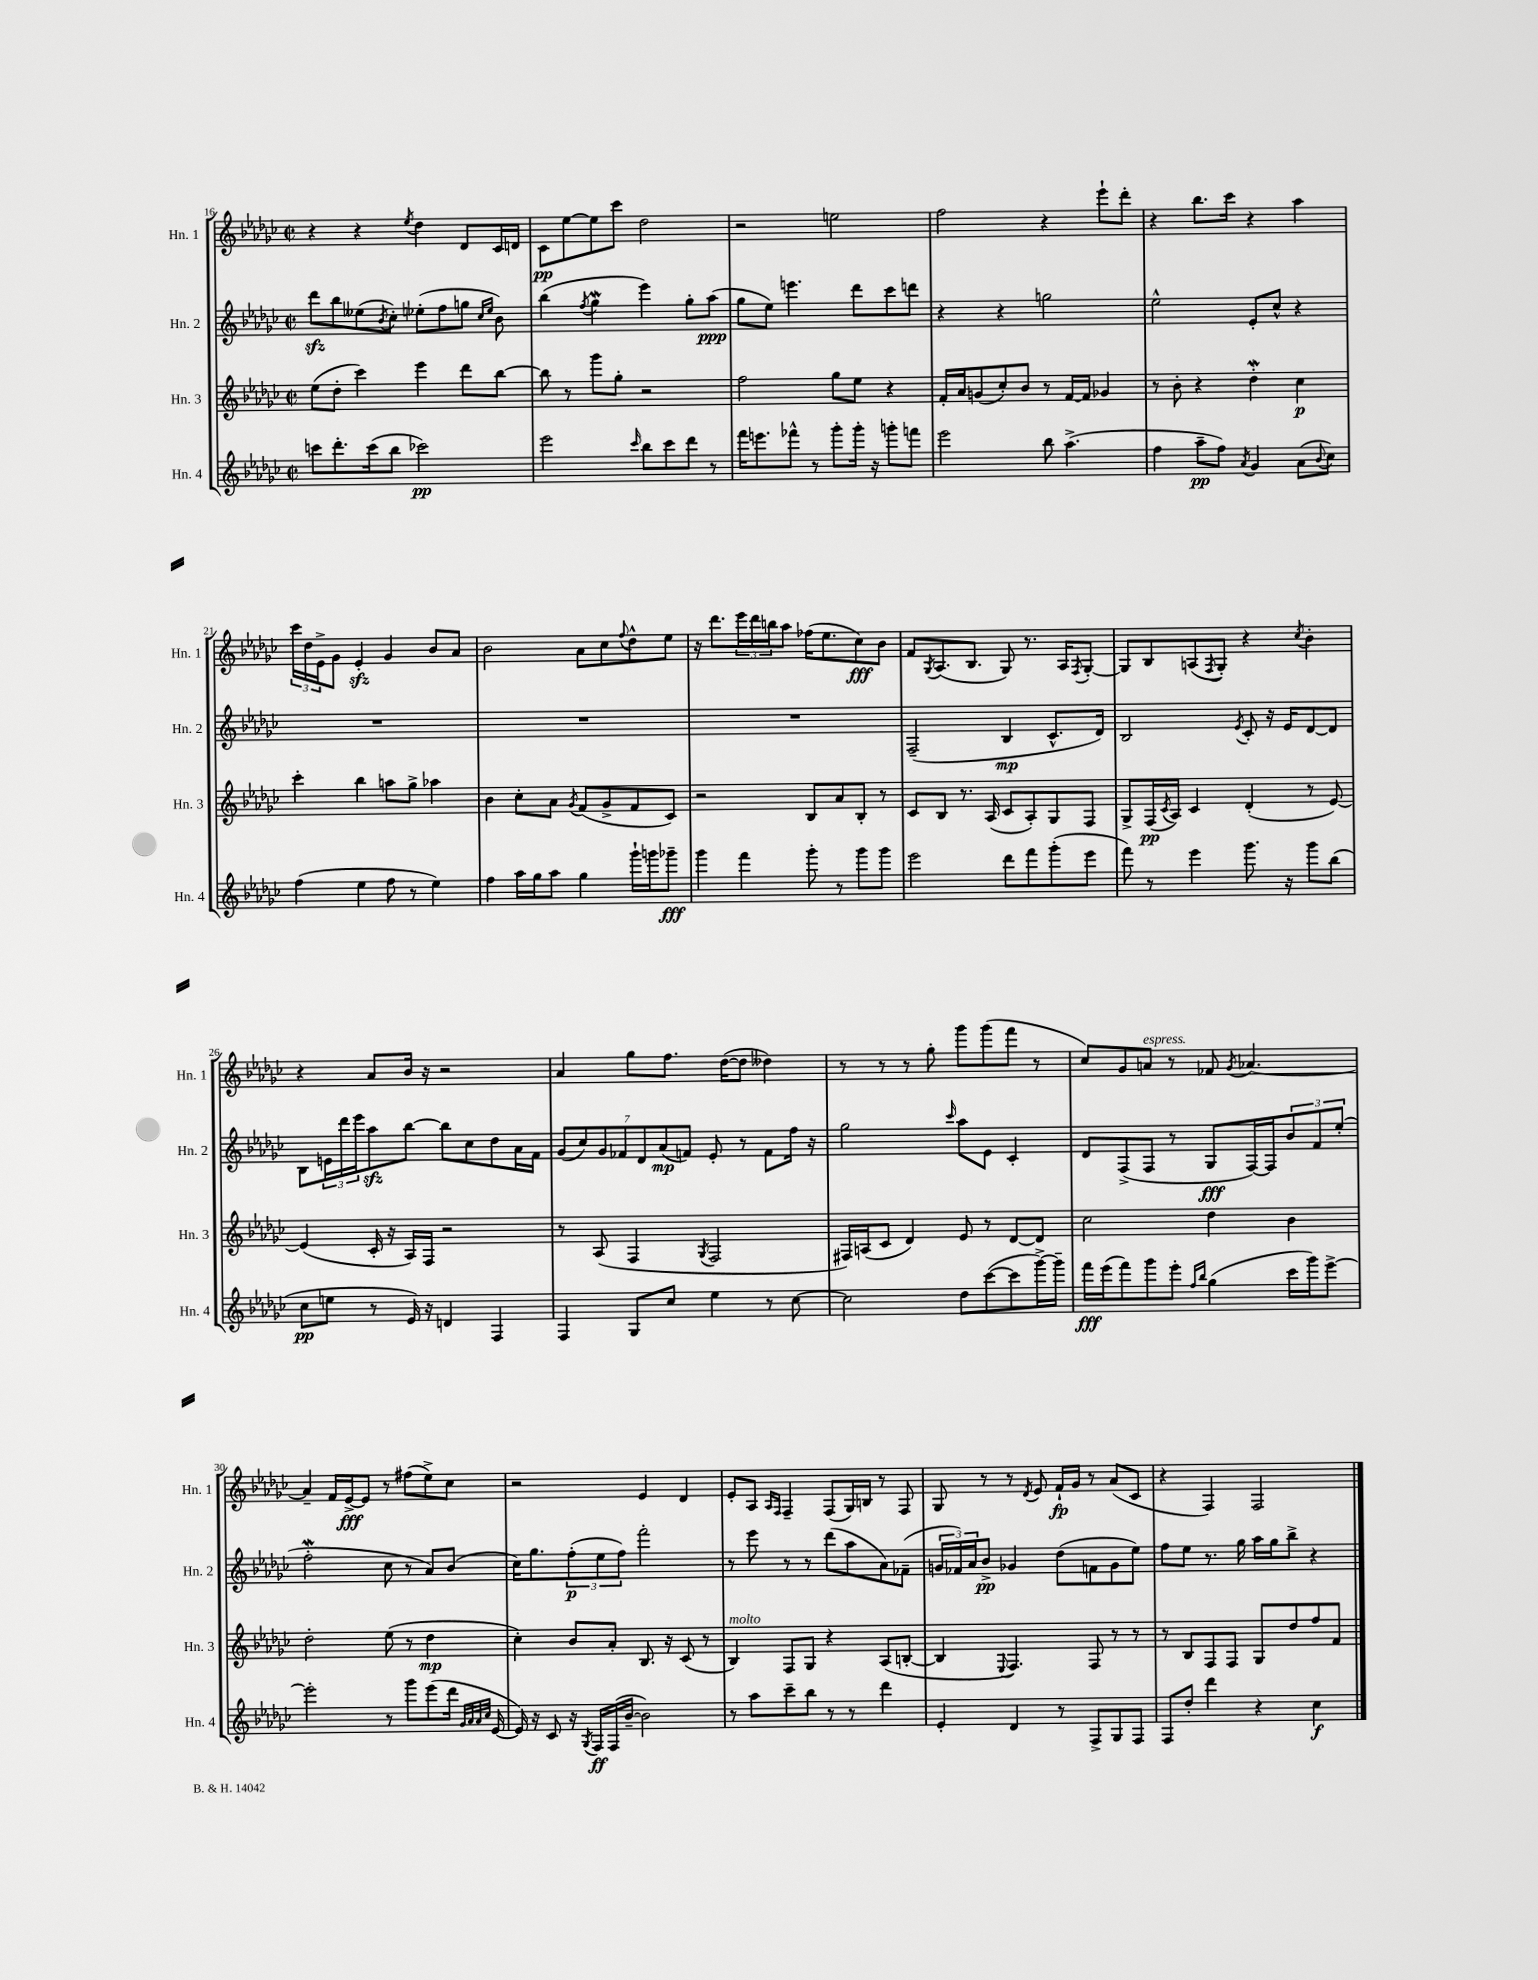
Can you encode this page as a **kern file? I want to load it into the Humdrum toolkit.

**kern	**dynam	**kern	**dynam	**kern	**dynam	**kern	**dynam
*part4	*part4	*part3	*part3	*part2	*part2	*part1	*part1
*staff4	*staff4	*staff3	*staff3	*staff2	*staff2	*staff1	*staff1
*I"Hn. 4	*	*I"Hn. 3	*	*I"Hn. 2	*	*I"Hn. 1	*
*I'Hn. 4	*	*I'Hn. 3	*	*I'Hn. 2	*	*I'Hn. 1	*
*clefG2	*	*clefG2	*	*clefG2	*	*clefG2	*
*k[b-e-a-d-g-c-]	*	*k[b-e-a-d-g-c-]	*	*k[b-e-a-d-g-c-]	*	*k[b-e-a-d-g-c-]	*
*M2/2	*	*M2/2	*	*M2/2	*	*M2/2	*
*met(c|)	*	*met(c|)	*	*met(c|)	*	*met(c|)	*
=16	=16	=16	=16	=16	=16	=16	=16
8cccn\L	.	(8ee-\L	.	8ddd-zz\L	.	4r	.
8.ddd-'\	.	8dd-'\J	.	8bb-\	.	.	.
.	.	4ccc-\)	.	(8ee--X\	.	4r	.
(16ccc\k	.	.	.	.	.	.	.
.	.	.	.	8qb-/	.	.	.
8bb-\J	.	.	.	8cc-'\J)	.	.	.
.	.	.	.	.	.	8qee-/	.
2ccc-X\)	pp	4eee-\	.	(8ee-X'\L	.	4dd-\	.
.	.	.	.	8ff\	.	.	.
.	.	8ddd-\L	.	8ggn\J	.	8d-/L	.
.	.	.	.	16qqcc-/LL	.	.	.
.	.	.	.	16qqee-/JJ	.	.	.
.	.	[8bb-\J	.	8b-\)	.	16c-/L	.
.	.	.	.	.	.	16dn/JJ	.
=17	=17	=17	=17	=17	=17	=17	=17
2eee-\	.	8bb-\]	.	(4bb-\	.	8c-\L	pp
.	.	8r	.	.	.	[8ee-\	.
.	.	.	.	8qff/	.	.	.
.	.	8ggg-\L	.	4gg-w\	.	8ee-\]	.
.	.	8gg-'\J	.	.	.	8ccc-\J	.
16qqccc-/	.	.	.	.	.	.	.
8bb-\L	.	2r	.	4eee-\)	.	2dd-\	.
8ccc-\	.	.	.	.	.	.	.
8ddd-\J	.	.	.	8gg-'\L	.	.	.
8r	.	.	.	(8aa-\J	ppp	.	.
=18	=18	=18	=18	=18	=18	=18	=18
16fff\KL	.	2ff\	.	8gg-\L	.	2r	.
8.eeen\	.	.	.	.	.	.	.
.	.	.	.	8ee-\J)	.	.	.
8fff-X^^\J	.	.	.	4.eeen\	.	.	.
8r	.	.	.	.	.	.	.
8ggg-'\L	.	8gg-\L	.	.	.	2een\	.
16ggg-'\Jk	.	8ee-\J	.	8ddd-\L	.	.	.
16r	.	.	.	.	.	.	.
8gggn'\L	.	4r	.	8ccc-\	.	.	.
8fffn\J	.	.	.	8dddn\J	.	.	.
=19	=19	=19	=19	=19	=19	=19	=19
2eee-\	.	16f'/LL	.	4r	.	2ff\	.
.	.	16a-/J	.	.	.	.	.
.	.	(8gn/	.	.	.	.	.
.	.	8cc-'/)	.	4r	.	.	.
.	.	8b-/J	.	.	.	.	.
8bb-\	.	8r	.	2ggn\	.	4r	.
(4.aa-^\	.	[16f/LL	.	.	.	.	.
.	.	16f/JJ]	.	.	.	.	.
.	.	4g-X/	.	.	.	8eee-`\L	.
.	.	.	.	.	.	8ddd-'\J	.
=20	=20	=20	=20	=20	=20	=20	=20
4ff\	.	8r	.	2ee-^^\	.	4r	.
.	.	8b-'\	.	.	.	.	.
8aa-~\L	pp	4r	.	.	.	8.bb-\L	.
8ff\J)	.	.	.	.	.	.	.
.	.	.	.	.	.	16ccc-\Jk	.
8qa-/	.	.	.	.	.	.	.
4g-/	.	4dd-W'\	.	8e-'/L	.	4r	.
.	.	.	.	8cc-^^/J	.	.	.
(8a-\L	.	4cc-\	p	4r	.	4aa-\	.
8qqb-/	.	.	.	.	.	.	.
8cc-\J)	.	.	.	.	.	.	.
!!LO:LB:g=z
=21	=21	=21	=21	=21	=21	=21	=21
(4ff\	.	4ccc-'\	.	1r	.	24ccc-\LL	.
.	.	.	.	.	.	24dd-\	.
.	.	.	.	.	.	24e-^\J	.
.	.	.	.	.	.	8g-\J	.
4ee-\	.	4bb-\	.	.	.	4e-zz'/	.
8ff\	.	8aan\L	.	.	.	4g-/	.
8r	.	8gg-^\J	.	.	.	.	.
4ee-\)	.	4aa-X\	.	.	.	8b-/L	.
.	.	.	.	.	.	8a-/J	.
=22	=22	=22	=22	=22	=22	=22	=22
4ff\	.	4b-\	.	1r	.	2b-\	.
16aa-\LL	.	8cc-'\L	.	.	.	.	.
16gg-\J	.	.	.	.	.	.	.
8aa-\J	.	8a-\J	.	.	.	.	.
.	.	8qg-/	.	.	.	.	.
4gg-\	.	(8f/L	.	.	.	8a-\L	.
.	.	8g-^/	.	.	.	8cc-\	.
.	.	.	.	.	.	8qqff/	.
16ggg-`\LL	.	8f/	.	.	.	8dd-^^\	.
16gggn\J	.	.	.	.	.	.	.
8ggg-X~\J	fff	8c-/J)	.	.	.	8ee-\J	.
=23	=23	=23	=23	=23	=23	=23	=23
4ggg-\	.	2r	.	1r	.	16r	.
.	.	.	.	.	.	8.ddd-\L	.
4fff\	.	.	.	.	.	24eee-\L	.
.	.	.	.	.	.	24ddd-\	.
.	.	.	.	.	.	24bbn\J	.
.	.	.	.	.	.	8aa-\J	.
8ggg-'\	.	8B-/L	.	.	.	(16ff-X\KL	.
.	.	.	.	.	.	8.ee-\	.
8r	.	8a-/	.	.	.	.	.
8ggg-\L	.	8B-'/J	.	.	.	8cc-\)	fff
8ggg-\J	.	8r	.	.	.	8b-\J	.
=24	=24	=24	=24	=24	=24	=24	=24
2eee-\	.	8c-/L	.	(2F~/	.	8f/L	.
.	.	.	.	.	.	8qG-/	.
.	.	8B-/J	.	.	.	(8.A-/	.
.	.	8.r	.	.	.	.	.
.	.	.	.	.	.	8.B-/J	.
.	.	(16A-/	.	.	.	.	.
8ddd-\L	.	8c-/L	.	4B-/	mp	8G-/)	.
8fff\	.	8A-'/)	.	.	.	8.r	.
(8ggg-'\	.	8G-/	.	8.c-^^/L	.	.	.
.	.	.	.	.	.	16A-/KL	.
.	.	.	.	.	.	8qF/	.
8eee-\J	.	8F/J	.	.	.	[8G-'/J	.
.	.	.	.	16d-/Jk)	.	.	.
=25	=25	=25	=25	=25	=25	=25	=25
8fff\)	.	8G-^/L	.	2B-/	.	8G-/L]	.
8r	.	(16F/L	pp	.	.	8B-/	.
.	.	8qc-/	.	.	.	.	.
.	.	16A-/JJ)	.	.	.	.	.
4eee-\	.	4c-/	.	.	.	(8An/	.
.	.	.	.	.	.	8qF/	.
.	.	.	.	.	.	8G-'/J)	.
.	.	.	.	8qe-/	.	.	.
8.ggg-\	.	(4d-'/	.	8c-'/	.	4r	.
.	.	.	.	16r	.	.	.
16r	.	.	.	16e-/KL	.	.	.
.	.	.	.	.	.	8qcc-/	.
8ggg-\L	.	8r	.	[8d-/	.	4b-'\	.
(8bb-\J	.	[8e-/)	.	8d-/J]	.	.	.
!!LO:LB:g=z
=26	=26	=26	=26	=26	=26	=26	=26
8cc-\L	pp	(4e-/]	.	8B-\L	.	4r	.
8een\J	.	.	.	24en\L	.	.	.
.	.	.	.	24ddd-\	.	.	.
.	.	.	.	24eee-\J	.	.	.
8r	.	16c-'/	.	8aa-zz\	.	8a-/L	.
.	.	16r	.	.	.	.	.
16e-/)	.	16A-/LL)	.	[8bb-\J	.	16b-/Jk	.
16r	.	16F/JJ	.	.	.	16r	.
4dn/	.	2r	.	8bb-\L]	.	2r	.
.	.	.	.	8cc-\	.	.	.
4F/	.	.	.	8dd-\	.	.	.
.	.	.	.	16a-\L	.	.	.
.	.	.	.	16f\JJ	.	.	.
=27	=27	=27	=27	=27	=27	=27	=27
4F/	.	8r	.	(14g-/L	.	4a-/	.
.	.	.	.	14cc-/)	.	.	.
.	.	(8A-/	.	.	.	.	.
.	.	.	.	14g-/	.	.	.
.	.	.	.	14f-X/	.	.	.
8G-/L	.	4F/	.	.	.	8gg-\L	.
.	.	.	.	14d-/	.	.	.
.	.	.	.	(14a-/	mp	.	.
8cc-/J	.	.	.	.	.	8.ff\J	.
.	.	.	.	14fn/J)	.	.	.
.	.	8qG-/	.	.	.	.	.
4ee-\	.	2F/	.	8e-'/	.	.	.
.	.	.	.	.	.	([16dd-\KL	.
.	.	.	.	8r	.	8dd-\J]	.
8r	.	.	.	8f\L	.	4dd--X\)	.
[8cc-\	.	.	.	16ff\Jk	.	.	.
.	.	.	.	16r	.	.	.
=28	=28	=28	=28	=28	=28	=28	=28
2cc-\]	.	16F#X/LL)	.	2gg-\	.	8r	.
.	.	(16An/J	.	.	.	.	.
.	.	8c-/J	.	.	.	8r	.
.	.	4d-/)	.	.	.	8r	.
.	.	.	.	.	.	8gg-'\	.
.	.	.	.	16qqccc-/	.	.	.
8dd-\L	.	8e-/	.	8aa-\L	.	8ggg-\L	.
([8ccc-\	.	8r	.	8e-\J	.	(8ggg-\	.
8ccc-\]	.	[8d-/L	.	4c-'/	.	8fff\J	.
[16ggg-^\L)	.	8d-/J]	.	.	.	8r	.
16ggg-~\JJ]	.	.	.	.	.	.	.
=29	=29	=29	=29	=29	=29	=29	=29
16fff\LL	fff	2cc-\	.	8d-/L	.	8cc-/L)	.
(16eee-\J	.	.	.	.	.	.	.
8fff\)	.	.	.	(8F^/	.	8g-/	.
!	!	!	!	!	!	!LO:TX:a:i:t=espress.	!
8ggg-\	.	.	.	8F/J	.	8an/J	.
8eee-'\J	.	.	.	8r	.	8r	.
16qqff/LL	.	.	.	.	.	.	.
16qqbb-/JJ	.	.	.	.	.	.	.
(4gg-\	.	4dd-\	.	8G-/L	fff	8f-X/	.
.	.	.	.	.	.	8qg-/	.
.	.	.	.	[16F/L)	.	[4.a-X/	.
.	.	.	.	16F/J]	.	.	.
16ccc-\LL	.	4b-\	.	12b-/	.	.	.
16ggg-\J)	.	.	.	.	.	.	.
.	.	.	.	12f/	.	.	.
[8eee-^\J	.	.	.	.	.	.	.
.	.	.	.	(12ee-'/J	.	.	.
!!LO:LB:g=z
=30	=30	=30	=30	=30	=30	=30	=30
2eee-'\]	.	2dd-'\	.	2ffW'\	.	4a-~/]	.
.	.	.	.	.	.	16f/LL	.
.	.	.	.	.	.	[16e-^/J	fff
.	.	.	.	.	.	8e-/J]	.
8r	.	(8ee-\	.	8cc-\	.	8r	.
8ggg-\L	.	8r	.	8r	.	(8ff#X\L	.
(8eee-\	.	4dd-\	mp	8a-/L)	.	8ee-^\)	.
16ddd-\Jk	.	.	.	(8b-/J	.	8cc-\J	.
32qqg-/LLL	.	.	.	.	.	.	.
32qqa-/	.	.	.	.	.	.	.
32qqa-/	.	.	.	.	.	.	.
32qqcc-/JJJ	.	.	.	.	.	.	.
[16e-/	.	.	.	.	.	.	.
=31	=31	=31	=31	=31	=31	=31	=31
16e-/])	.	4cc-'\)	.	16cc-\KL)	.	2r	.
16r	.	.	.	8.gg-\	.	.	.
8c-/	.	.	.	.	.	.	.
16r	.	8b-/L	.	(12ff'\	p	.	.
8qG-/	.	.	.	.	.	.	.
16F/LL	ff	.	.	.	.	.	.
.	.	.	.	12ee-\	.	.	.
(16F/	.	8a-'/J	.	.	.	.	.
.	.	.	.	12ff\J)	.	.	.
[16b-~/JJ	.	.	.	.	.	.	.
2b-\])	.	8.B-/	.	2fff'\	.	4e-/	.
.	.	16r	.	.	.	.	.
.	.	(8c-/	.	.	.	4d-/	.
.	.	8r	.	.	.	.	.
=32	=32	=32	=32	=32	=32	=32	=32
!	!	!LO:TX:a:i:t=molto	!	!	!	!	!
8r	.	4B-/)	.	8r	.	8e-'/L	.
8aa-\L	.	.	.	8eee-\	.	8A-/J	.
.	.	.	.	.	.	16qqA-/LL	.
.	.	.	.	.	.	16qqF/JJ	.
8ccc-~\	.	8F/L	.	8r	.	4F~/	.
8bb-\J	.	8G-/J	.	8r	.	.	.
8r	.	4r	.	(8ddd-\L	.	(8F/L	.
8r	.	.	.	8aa-\	.	16G-/L)	.
.	.	.	.	.	.	16Bn/JJ	.
4ddd-\	.	(8A-/L	.	8a-\)	.	8r	.
.	.	[8Bn'/J	.	(8f-X~\J	.	8F/	.
=33	=33	=33	=33	=33	=33	=33	=33
4e-'/	.	4B/]	.	24gn/LL	.	8G-/	.
.	.	.	.	24f-X/)	.	.	.
.	.	.	.	24a-/J	.	.	.
.	.	.	.	8b-^/J	pp	8r	.
.	.	8qqE-/	.	.	.	.	.
4d-/	.	4.F/)	.	4g-X/	.	8r	.
.	.	.	.	.	.	8qd-/	.
.	.	.	.	.	.	8e-/	.
8r	.	.	.	(8dd-\L	.	16f`/LL	fp
.	.	.	.	.	.	16g-/JJ	.
8F^/L	.	8F/	.	8fn\	.	8r	.
8G-/	.	8r	.	8g-\	.	(8a-/L	.
8F/J	.	8r	.	8ee-\J)	.	8c-/J	.
=34	=34	=34	=34	=34	=34	=34	=34
8F/L	.	8r	.	8ff\L	.	4r	.
8dd-'/J	.	8B-/L	.	8ee-\J	.	.	.
4ddd-\	.	8F/	.	8.r	.	4F/)	.
.	.	8F/J	.	.	.	.	.
.	.	.	.	16gg-\	.	.	.
4r	.	8G-/L	.	16aa-\LL	.	2F/	.
.	.	.	.	16gg-\J	.	.	.
.	.	8dd-/	.	8bb-^\J	.	.	.
4cc-\	f	8ff/	.	4r	.	.	.
.	.	8f/J	.	.	.	.	.
==	==	==	==	==	==	==	==
*-	*-	*-	*-	*-	*-	*-	*-
